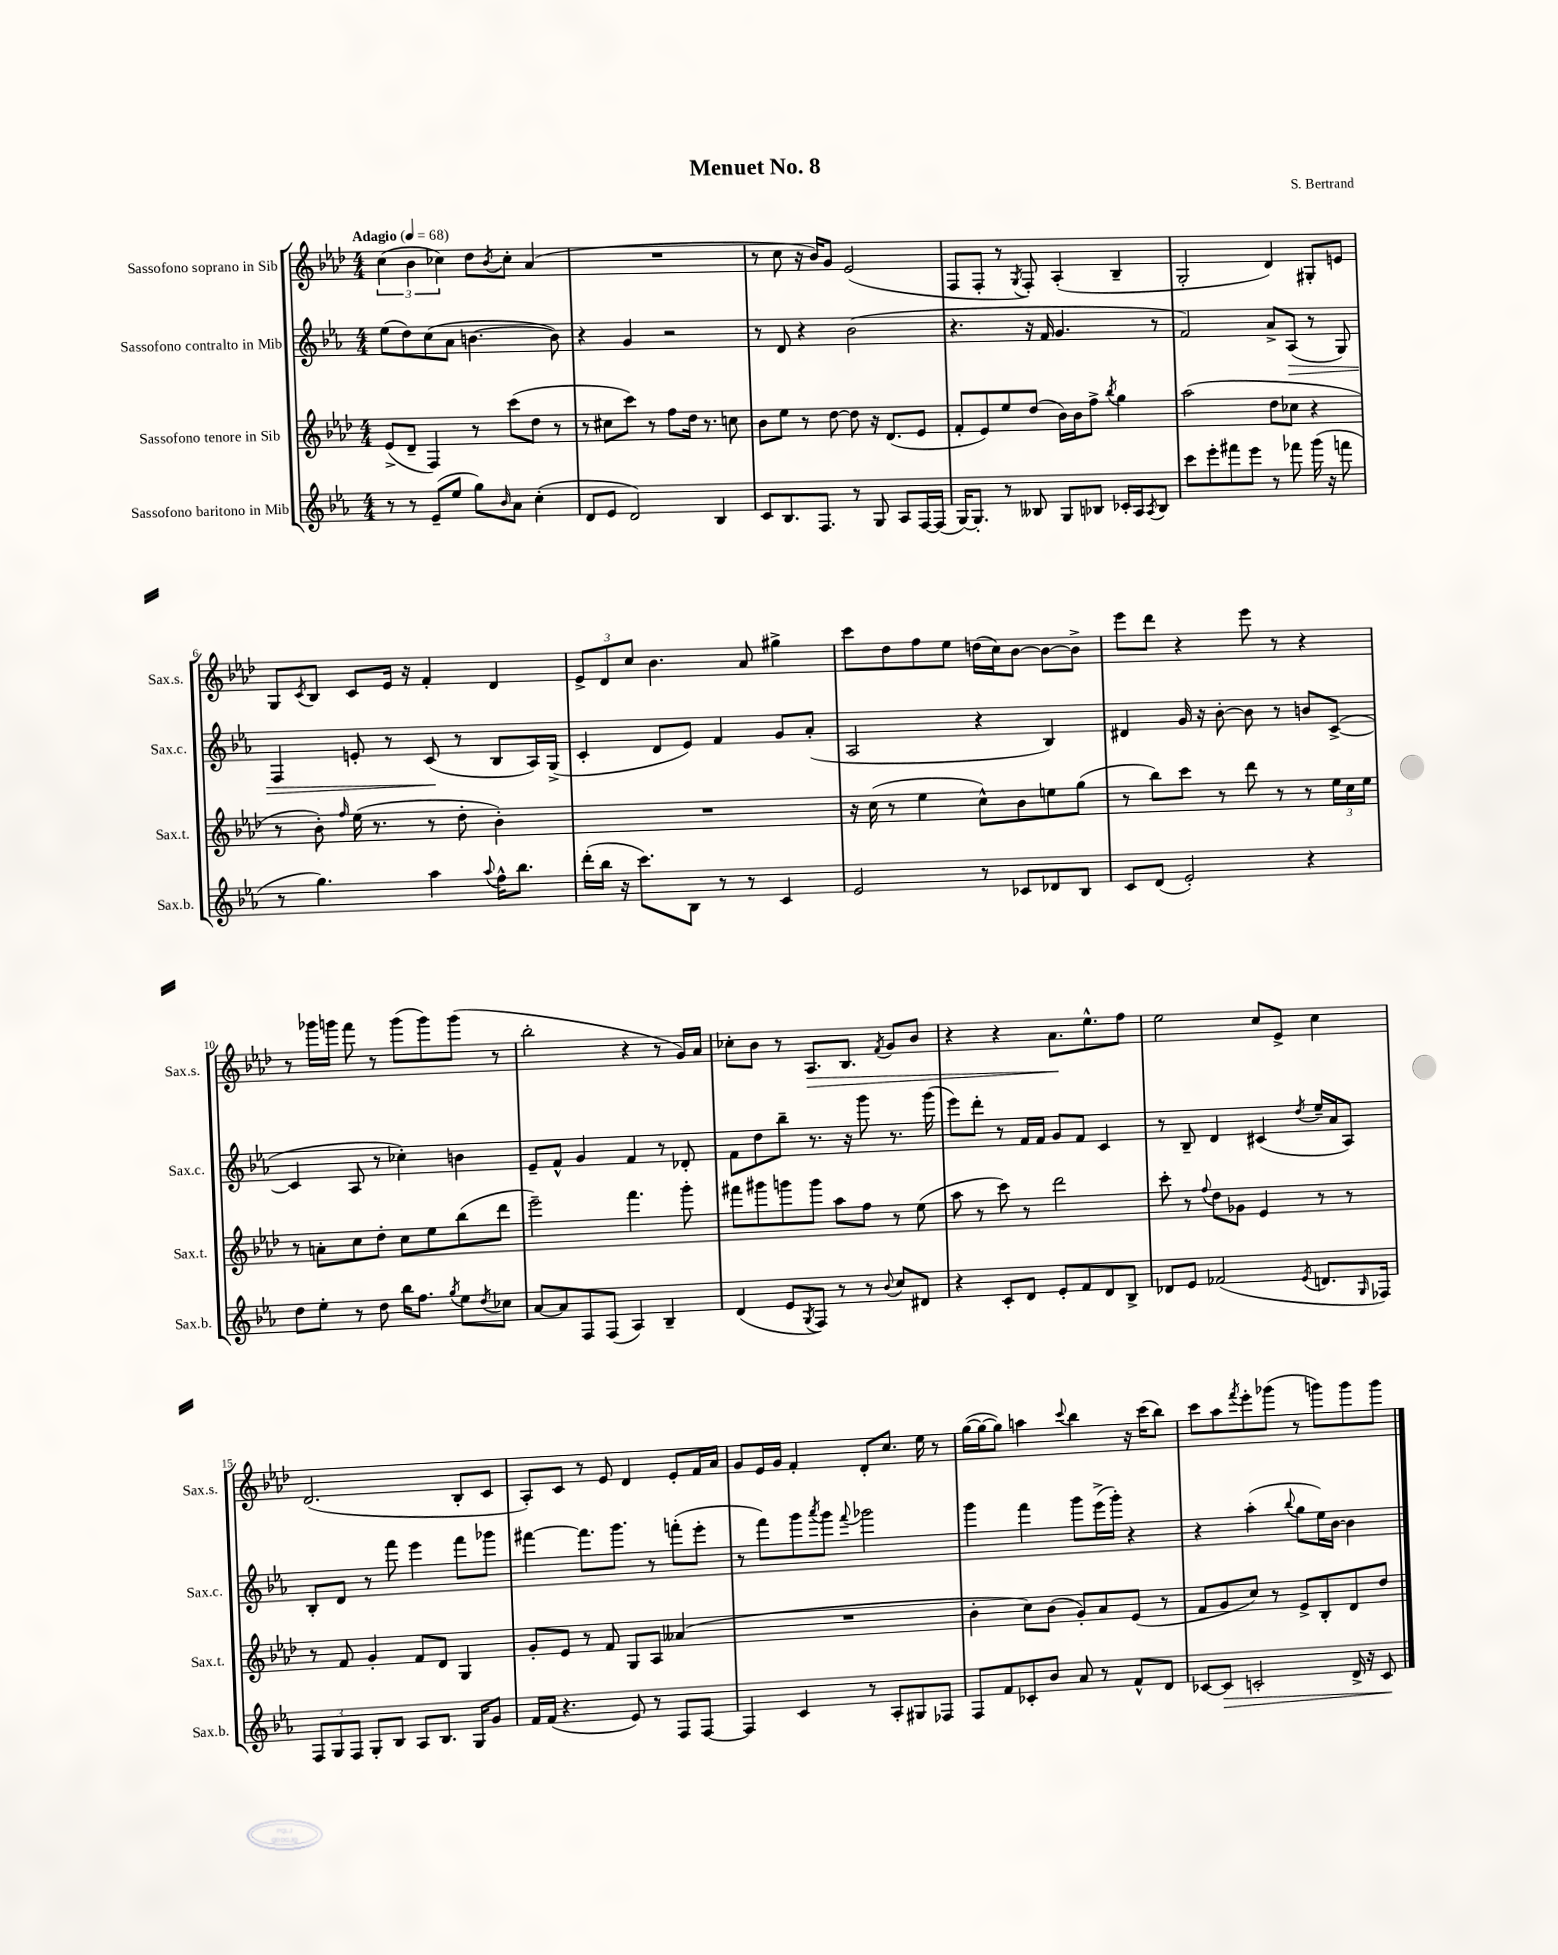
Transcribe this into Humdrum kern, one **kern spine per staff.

**kern	**kern	**kern	**kern
*staff4	*staff3	*staff2	*staff1
*clefG2	*clefG2	*clefG2	*clefG2
*k[b-e-a-]	*k[b-e-a-d-]	*k[b-e-a-]	*k[b-e-a-d-]
*M4/4	*M4/4	*M4/4	*M4/4
*MM68	*MM68	*MM68	*MM68
8r	(8e-^	(8ee-	(6cc
8r	8d-~	8dd)	.
.	.	.	6b-
(8e-~	4F)	(8cc	.
.	.	.	6cc-)
8ee-	.	8a-	.
8gg)	8r	[4.b	8dd-
16qqb-	.	.	8qb-
8a-	(8ccc	.	8cc-'
(4cc'	8dd-	.	(4a-
.	8r	8b])	.
=	=	=	=
8d	8r	4r	1r
8e-	8cc#	.	.
2d)	8ccc)	4g	.
.	8r	.	.
.	8ff	2r	.
.	16dd-	.	.
.	8.r	.	.
4B-	.	.	.
.	8cc	.	.
=	=	=	=
8c	8b-	8r	8r
8.B-	8ee-	8d	8cc
.	8r	4r	16r
8.F	.	.	16b-)
.	[8dd-	.	8g
8r	8dd-]	(2b-	(2e-
8G	16r	.	.
.	(8.d-	.	.
8A-	.	.	.
[16F	8e-	.	.
(16F]	.	.	.
=	=	=	=
[16G)	8f'	4.r	8F
8.G']	.	.	.
.	8e-)	.	8F'
8r	8ee-	.	8r
.	.	.	8qG
8B--	(8dd-	16r	8F')
.	.	16f	.
8G	16b-)	4.g	(4A-'
.	16b-	.	.
8B-	8ff^	.	.
.	8qbb-	.	.
16c-'	4gg	.	4B-~
16A-	.	.	.
8qA-	.	.	.
8B-	.	8r	.
=	=	=	=
8ccc	(2aa-	2f)	2G'
8eee-'	.	.	.
8fff#	.	.	.
8eee-	.	.	.
8r	8dd-	8a-^	4d-)
8fff-	8cc-	(8A-	.
(16ggg	4r	8r	8G#'
16r	.	.	.
8fff	.	8G)	8e
=	=	=	=
8r	8r	4F	8G
.	.	.	8qc
4.gg)	8b-')	.	8B-
.	16qqff	.	.
.	(16ee-	8e'	8c
.	8.r	.	.
.	.	8r	16e-
.	.	.	16r
4aa-	8r	(8c	4f'
.	8dd-'	8r	.
8qqaa-	.	.	.
16ff^^	4b-')	8B-	4d-
8.bb-	.	.	.
.	.	16A-)	.
.	.	(16G^	.
=	=	=	=
(16ddd'	1r	4c'	12e-^
16bb-	.	.	.
.	.	.	12d-
16r	.	.	.
.	.	.	12cc
8.ccc)	.	.	.
.	.	8d	4.b-
8B-	.	8e-)	.
8r	.	4f	.
8r	.	.	8a-
4c	.	8g	4gg#^
.	.	(8a-'	.
=	=	=	=
2e-	16r	2A-	8ccc
.	(16cc	.	.
.	8r	.	8dd-
.	4ee-	.	8ff
.	.	.	8ee-
8r	8cc^^)	4r	(16dd
.	.	.	16cc)
8c-	8b-	.	[8b-
8d-	8ee	4B-)	8b-_
8B-	(8gg	.	8b-^]
=	=	=	=
8c	8r	4d#	8eee-
(8d	8bb-)	.	8ddd-
2e-')	8ccc	16g	4r
.	.	16r	.
.	8r	[8b-'	.
.	8ddd-	8b-]	8eee-
.	8r	8r	8r
4r	8r	8b	4r
.	24ee-	([8c^	.
.	24cc	.	.
.	24ee-	.	.
=	=	=	=
8dd	8r	4c]	8r
8ee-'	8a'	.	16ggg-
.	.	.	16ggg
8r	8cc	8A-	8fff
8dd	8dd-'	8r	8r
16bb-	8cc	4cc-')	(8ggg
8.ff	.	.	.
.	8ee-	.	8ggg)
8qgg	.	.	.
8ee-	(8bb-	4b	(8ggg
8qdd	.	.	.
8cc-	8ddd-	.	8r
=	=	=	=
[8a-	2eee-~)	8e-~	2bb-'
8a-]	.	8f^^	.
8F	.	4g	.
(8F	.	.	.
4A-)	4.fff	4f	4r
4B-~	.	8r	8r
.	8ggg'	8d-'	16g)
.	.	.	16a-
=	=	=	=
(4d	8fff#	8f	8cc-'
.	8ggg#	8dd	8b-
8e-	8ggg	8bb-~	8r
8qG	.	.	.
8F)	8ggg	8.r	8.A-
8r	8aa-	.	.
.	.	16r	8.B-
8r	8ff	8ggg	.
8qqb-	.	.	8qf
8cc	8r	8.r	8g
8d#	(8ee-	.	8b-
.	.	(16ggg	.
=	=	=	=
4r	8aa-	8eee-)	4r
.	8r	8ddd'	.
8c'	8ccc)	8r	4r
8d	8r	16f	.
.	.	16f	.
8e-'	2ddd-	8g	8.a-
8f	.	8f	.
.	.	.	8.ee-^^
8d	.	4c	.
8B-^	.	.	8ff
=	=	=	=
8d-	8ccc'	8r	2ee-
8e-	8r	8B-~	.
.	8qqff	.	.
(2f-	8dd-	4d	.
.	8g-	.	.
.	4e-	(4c#	8cc
.	.	.	8e-^
8qe-	.	8qdd	.
8.d	8r	16ee-~	4cc
.	.	16a-	.
.	8r	8A-)	.
16qqG	.	.	.
16F-)	.	.	.
=	=	=	=
12F	8r	8B-'	(2.d-
12G	.	.	.
.	8f	8d	.
12F	.	.	.
8G'	4g'	8r	.
8B-	.	8fff	.
8A-	8f	4eee-	.
8.B-	8d-	.	.
.	4G	8fff	8B-'
16G	.	.	.
8g	.	8ggg-	8c
=	=	=	=
16f	8g'	[4fff#	8A-')
(16f	.	.	.
4.r	8e-	.	8c
.	8r	8.fff#]	8r
.	8f	.	8e-
.	.	8.ggg	.
8e-)	8G	.	4d-
8r	8A-	8r	.
8F	(4a--	(8fff'	8e-'
[8F	.	8eee-'	16f
.	.	.	16a-
=	=	=	=
4F]	1r	8r	8g
.	.	8fff)	16e-
.	.	.	16g
4c	.	8ggg	4f'
.	.	8qaaa-	.
.	.	8ggg	.
.	.	8qqfff	.
8r	.	2ggg-	8d-'
8A-'	.	.	8.cc
8G#	.	.	.
.	.	.	16ee-
8F-	.	.	8r
=	=	=	=
8F	4b-'	4ggg	([16gg
.	.	.	16gg_
8f	.	.	8gg])
8c-'	8cc)	4fff	4aa
8b-	(8b-	.	.
.	.	.	8qqccc
8a-	8g')	8ggg	4bb-
8r	8a-	(16eee-^	.
.	.	16ggg')	.
8f^^	(8e-	4r	16r
.	.	.	(16ccc
8d	8r	.	8bb-)
=	=	=	=
[8c-	8f	4r	8ccc
8c-]	8g	.	8aa-
.	.	.	8qfff
2c'	8cc)	(4aa-'	8eee-'
.	8r	.	(8ggg-
.	.	8qqbb-	.
.	8e-^	8gg	8r
.	8B-'	16ee-)	8ggg)
.	.	[16b-	.
16d^	8d-	4b-]	8ggg
16r	.	.	.
8c	8dd-	.	8ggg
==	==	==	==
*-	*-	*-	*-
